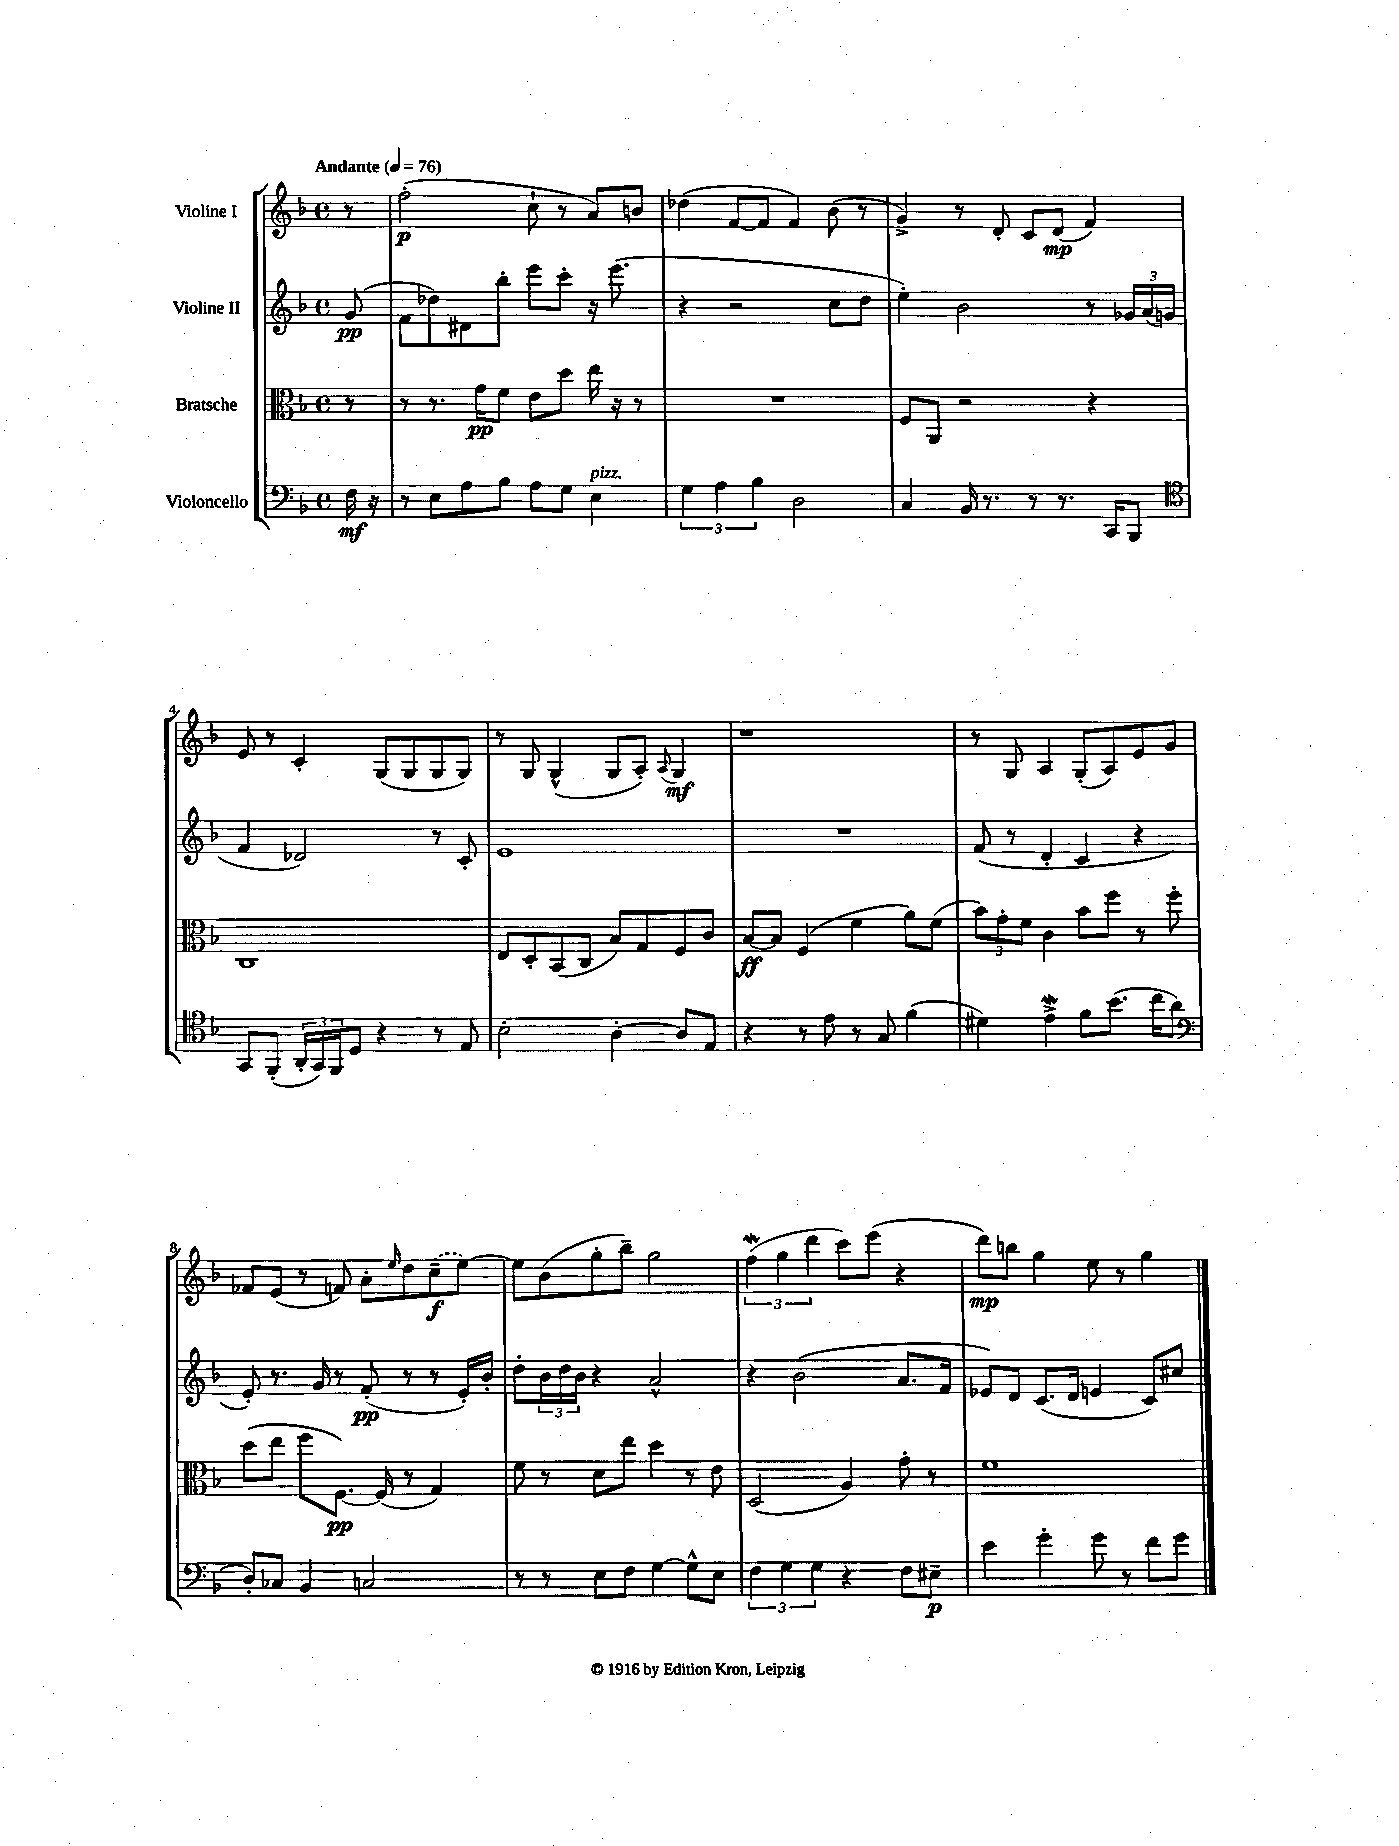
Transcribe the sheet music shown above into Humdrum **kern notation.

**kern	**kern	**kern	**kern
*staff4	*staff3	*staff2	*staff1
*clefF4	*clefC3	*clefG2	*clefG2
*k[b-]	*k[b-]	*k[b-]	*k[b-]
*M4/4	*M4/4	*M4/4	*M4/4
*met(c)	*met(c)	*met(c)	*met(c)
*MM76	*MM76	*MM76	*MM76
16F	8r	(8g	8r
16r	.	.	.
=	=	=	=
8r	8r	8f	(2ff'
8E	8.r	8dd-)	.
8A	.	8d#	.
.	16g	.	.
8B-	8f	8bb-'	.
8A	8e	8eee	8cc`
8G	8dd	8ccc'	8r
4E	16ee	16r	8a)
.	16r	(8.eee	.
.	8r	.	8b
=	=	=	=
6G	1r	4r	(4dd-
6A	.	.	.
.	.	2r	[8f
6B-	.	.	.
.	.	.	8f]
2D	.	.	4f)
.	.	8cc	(8b-
.	.	8dd	8r
=	=	=	=
4C	8F	4ee')	4g^)
.	8AA	.	.
16BB-	2r	2b-	8r
8.r	.	.	.
.	.	.	8d'
8r	.	.	8c
8.r	.	.	(8d
.	4r	8r	4f)
16CC	.	.	.
8BBB-	.	24g-	.
.	.	(24a	.
.	.	24g	.
=	=	=	=
*clefC4	*	*	*
8GG	1C	4f	8e
(8FF'	.	.	8r
24AA'	.	2d-)	4c'
24GG)	.	.	.
24FF	.	.	.
8D	.	.	.
4r	.	.	(8G
.	.	.	8G
8r	.	8r	8G
8E	.	8c'	8G)
=	=	=	=
2B-'	8E	1e	8r
.	8D'	.	8G
.	(8BB-	.	(4G^^
.	8C	.	.
[4A'	8B-)	.	8G
.	8G	.	8A')
.	.	.	8qqA
8A]	8F	.	4G
8E	8c	.	.
=	=	=	=
4r	[8B-	1r	1r
.	8B-]	.	.
8r	(4F	.	.
8e	.	.	.
8r	4f	.	.
8G	.	.	.
(4f	8a)	.	.
.	(8f	.	.
=	=	=	=
4d#)	12b-)	(8f	8r
.	12g'	.	.
.	.	8r	8G
.	12f	.	.
4e^	4c	4d'	4A
8f	8b-	4c	(8G'
(8.b-	8ff	.	8A)
.	8r	4r	8e
16cc	.	.	.
8a	8ff'	.	8g
=	=	=	=
*clefF4	*	*	*
8D')	(8dd	8e')	8f-
8C-	8ee	8.r	(8e
4BB-	8ff	.	8r
.	.	16g	.
.	[8.F)	8r	8f)
2C	.	(8f'	8a'
.	(16F]	.	.
.	.	.	16qqee
.	8r	8r	8dd
.	4G)	8r	(8cc~
.	.	16e')	[8ee)
.	.	16b-'	.
=	=	=	=
8r	8f	8dd'	8ee]
8r	8r	24b-	(8b-
.	.	24dd	.
.	.	24b-	.
8E	8d	4r	8gg'
8F	8ee	.	8bb-~)
[4G	4dd	2a^^	2gg
8G^^]	8r	.	.
8E	8e	.	.
=	=	=	=
6F	(2D	4r	(6ff
6G	.	.	6gg
.	.	(2b-	.
6G	.	.	6ddd
4r	4A)	.	8ccc)
.	.	.	(8eee
8F	8g'	8.a	4r
8E#~	8r	.	.
.	.	16f	.
=	=	=	=
4e	1f	8e-)	8ddd)
.	.	8d	8bb
4g'	.	(8.c	4gg
.	.	16d	.
8g	.	4e	8ee
8r	.	.	8r
8f	.	8c)	4gg
8g	.	8cc#	.
==	==	==	==
*-	*-	*-	*-
